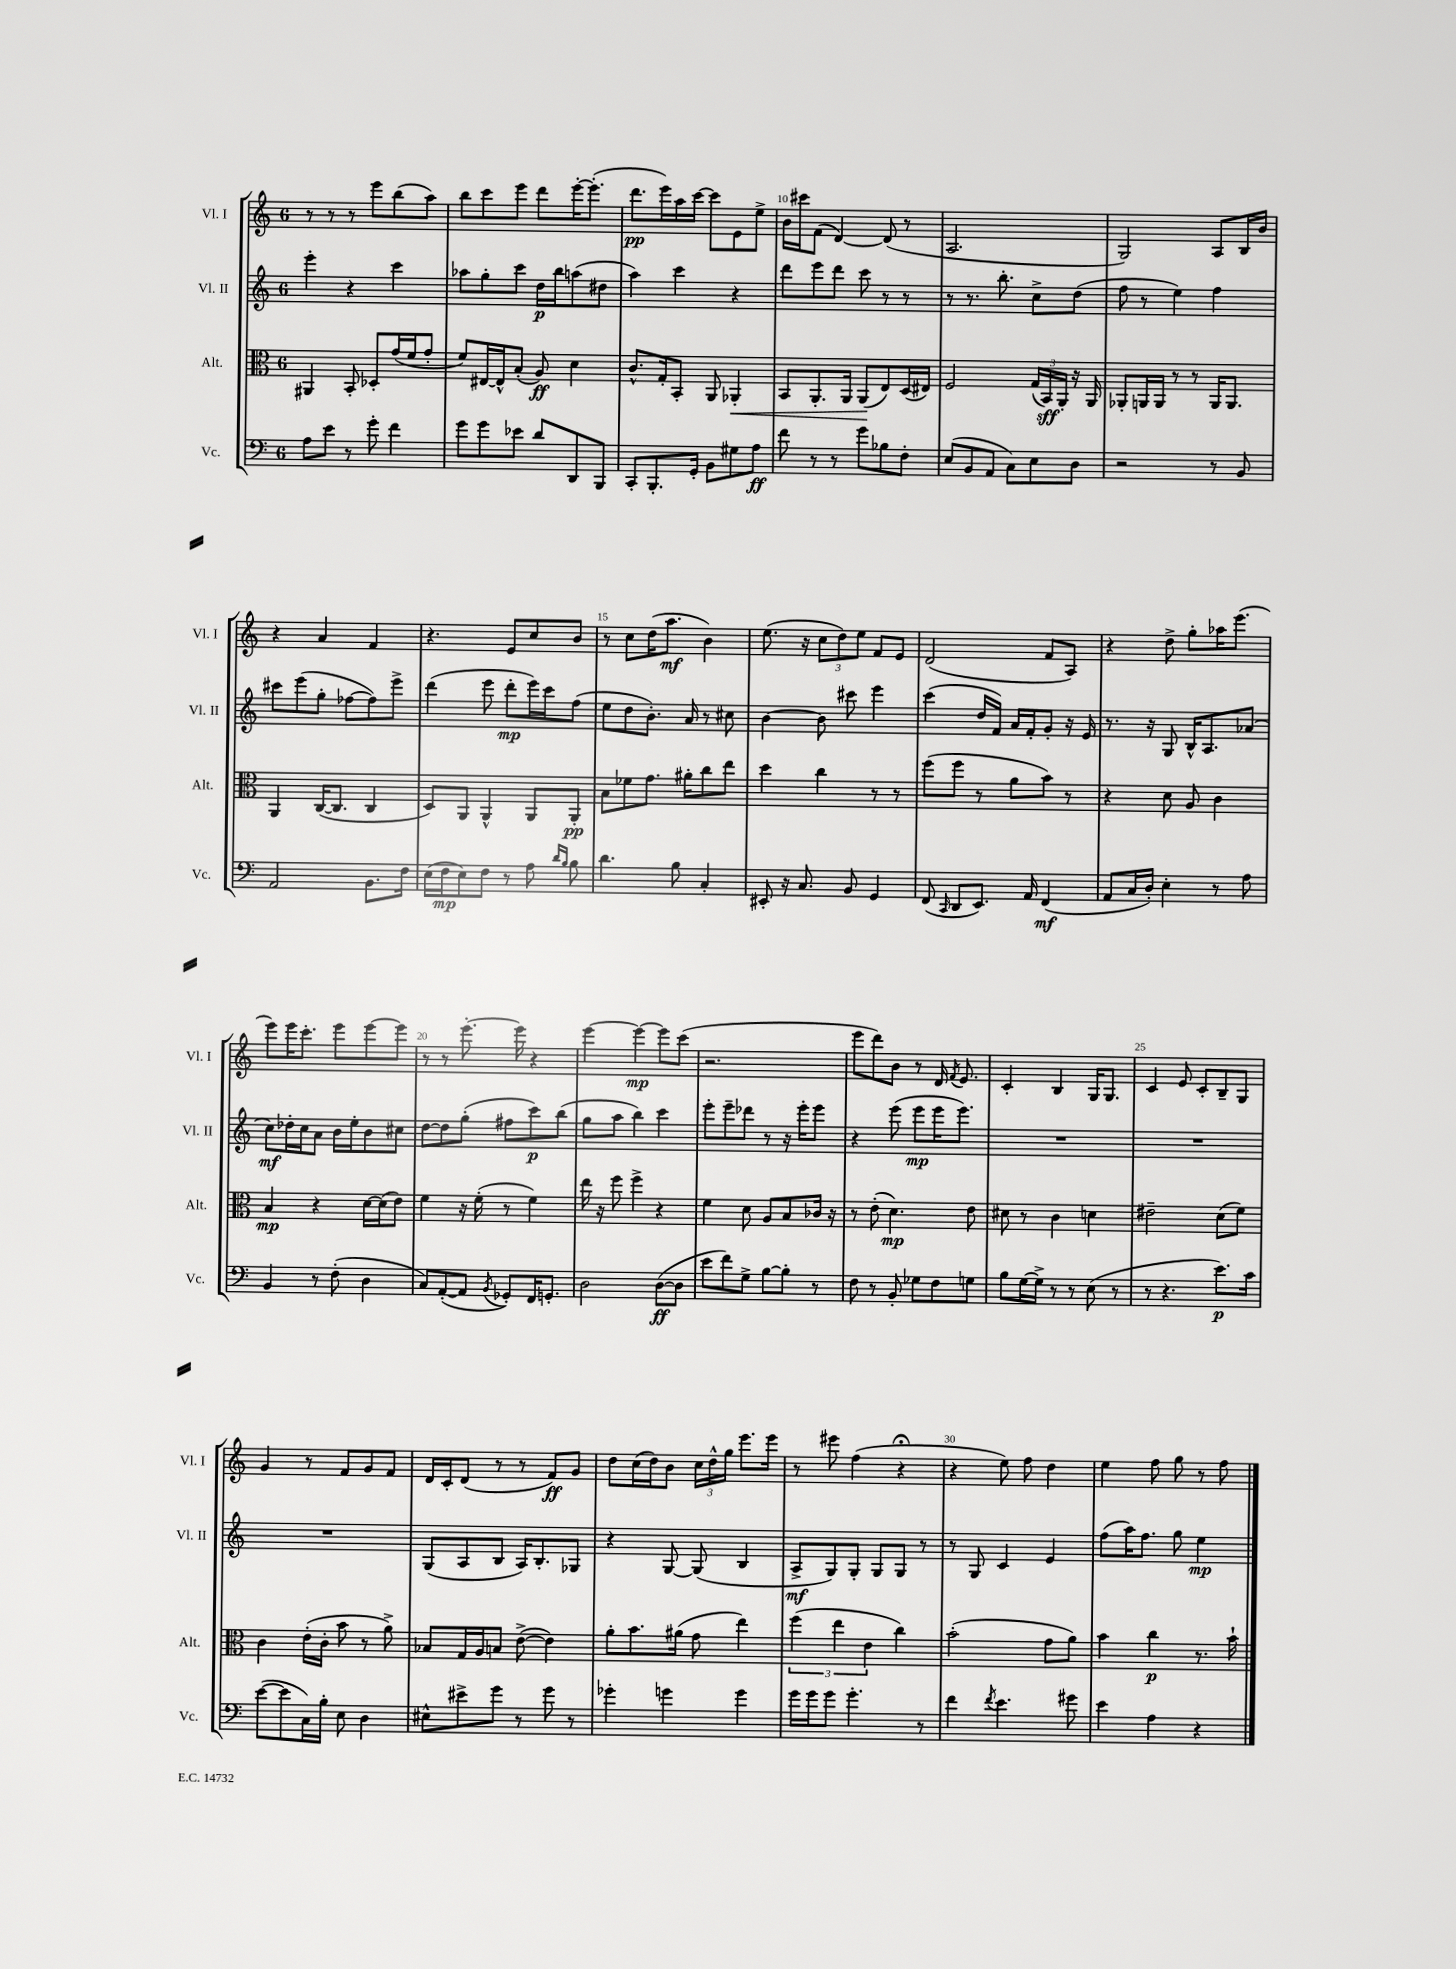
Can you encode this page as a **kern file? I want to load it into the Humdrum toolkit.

**kern	**dynam	**kern	**dynam	**kern	**dynam	**kern	**dynam
*part4	*part4	*part3	*part3	*part2	*part2	*part1	*part1
*staff4	*staff4	*staff3	*staff3	*staff2	*staff2	*staff1	*staff1
*I"Vc.	*	*I"Alt.	*	*I"Vl. II	*	*I"Vl. I	*
*I'Vc.	*	*I'Alt.	*	*I'Vl. II	*	*I'Vl. I	*
*clefF4	*	*clefC3	*	*clefG2	*	*clefG2	*
*k[]	*	*k[]	*	*k[]	*	*k[]	*
*M6/8	*	*M6/8	*	*M6/8	*	*M6/8	*
=7	=7	=7	=7	=7	=7	=7	=7
8A\L	.	4AA#X/	.	4eee'\	.	8r	.
8e\J	.	.	.	.	.	8r	.
8r	.	8BB'/	.	4r	.	8r	.
8g'\	.	8D-X'/L	.	.	.	8eee\L	.
4f\	.	(16g/L	.	4ccc\	.	(8bb\	.
.	.	16f/J	.	.	.	.	.
.	.	8g'/J	.	.	.	8aa\J)	.
=8	=8	=8	=8	=8	=8	=8	=8
8g\L	.	8f/L)	.	8aa-X\L	.	8bb\L	.
8g\	.	[16E#X/L	.	8gg'\	.	8ccc\	.
.	.	16E#^^/J]	.	.	.	.	.
8e-X\J	.	(8B'/J	.	8ccc\J	.	8eee\J	.
8d/L	.	8A/)	ff	16dd\LL	p	8ddd\L	.
.	.	.	.	16bb\J	.	.	.
8DD/	.	4d\	.	(8aan\	.	[16eee'\K	.
.	.	.	.	.	.	(8.eee'\J]	.
8BBB/J	.	.	.	8dd#X\J	.	.	.
=9	=9	=9	=9	=9	=9	=9	=9
8CC'/L	.	8.c^^/L	.	4aa\)	.	8.ddd\L	pp
8.BBB'/	.	.	.	.	.	.	.
.	.	16G'/k	.	.	.	16eee\L)	.
.	.	8BB'/J	.	4ccc\	.	16aa\	.
16GG'/Jk	.	.	.	.	.	[16ccc\JJ	.
8BB\L	.	8AA/	.	.	.	8ccc\L]	.
!	!	!	!LO:HP:b	!	!	!	!
8G#X\	.	4AA-X'/	<	4r	.	8e\	.
8A\J	ff	.	.	.	.	8ee^\J	.
=10	=10	=10	=10	=10	=10	=10	=10
8f\	.	8BB/L	.	8ddd\L	.	16b\LL	.
.	.	.	.	.	.	16ccc#X\J	.
8r	.	8.AA'/	.	8eee\	.	(8f\J	.
8r	.	.	.	8ddd\J	.	[4d/)	.
.	.	16AA/Jk	.	.	.	.	.
8g\L	.	(8AA/L	.	8ccc\	.	.	.
8B-X\	.	8E/)	[	8r	.	(8d/]	.
8F'\J	.	(16D/L	.	8r	.	8r	.
.	.	16E#X/JJ)	.	.	.	.	.
=11	=11	=11	=11	=11	=11	=11	=11
(8E/L	.	2F/	.	8r	.	2.A/	.
8BB/	.	.	.	8.r	.	.	.
8AA/J	.	.	.	.	.	.	.
.	.	.	.	8.bb'\	.	.	.
8C\L)	.	.	.	.	.	.	.
8E\	.	(24G/LL	.	8cc^\L	.	.	.
.	.	24BB/)	sff	.	.	.	.
.	.	24AA'/JJ	.	.	.	.	.
8D\J	.	16r	.	(8dd\J	.	.	.
.	.	16AA/	.	.	.	.	.
=12	=12	=12	=12	=12	=12	=12	=12
2r	.	8AA-X'/L	.	8ff\	.	2G/)	.
.	.	16AAn/L	.	8r	.	.	.
.	.	16AA/JJ	.	.	.	.	.
.	.	8r	.	4ee\)	.	.	.
.	.	8r	.	.	.	.	.
8r	.	16AA/KL	.	4ff\	.	8A/L	.
.	.	8.AA/J	.	.	.	.	.
8BB/	.	.	.	.	.	16B/L	.
.	.	.	.	.	.	16b/JJ	.
!!LO:LB:g=z
=13	=13	=13	=13	=13	=13	=13	=13
2AA/	.	4AA/	.	8ccc#X\L	.	4r	.
.	.	.	.	(8eee\	.	.	.
.	.	([16C/KL	.	8gg'\J	.	4a/	.
.	.	8.C/J]	.	.	.	.	.
.	.	.	.	[8ff-X\L	.	.	.
8.BB\L	.	4C/	.	8ff-\])	.	4f/	.
.	.	.	.	8eee^\J	.	.	.
16F\Jk	.	.	.	.	.	.	.
=14	=14	=14	=14	=14	=14	=14	=14
(16E\LL	.	8D/L)	.	(4ddd\	.	4.r	.
16F\J	mp	.	.	.	.	.	.
8E\)	.	8AA/J	.	.	.	.	.
8F\J	.	4AA^^/	.	8eee\	.	.	.
8r	.	.	.	8ddd'\L	mp	8e/L	.
8A\	.	8AA/L	.	16eee\L)	.	8cc/	.
.	.	.	.	16ccc\J	.	.	.
16qqd/LL	.	.	.	.	.	.	.
16qqB/JJ	.	.	.	.	.	.	.
8B\	.	8AA'/J	pp	(8ff\J	.	8b/J	.
=15	=15	=15	=15	=15	=15	=15	=15
4.d\	.	8B\L	.	8ee\L	.	8r	.
.	.	8f-X\	.	8dd\	.	8cc\L	.
.	.	8.g\J	.	8.b'\J)	.	(16dd\K	.
.	.	.	.	.	.	8.aa\J	mf
8B\	.	.	.	.	.	.	.
.	.	16a#X'\KL	.	16a/	.	.	.
4C'/	.	8cc\	.	8r	.	4b\)	.
.	.	8ee\J	.	8cc#X\	.	.	.
=16	=16	=16	=16	=16	=16	=16	=16
8EE#X'/	.	4dd\	.	[4b\	.	(8.ee\	.
16r	.	.	.	.	.	.	.
8.C/	.	.	.	.	.	16r	.
.	.	4cc\	.	8b\]	.	12cc\L	.
.	.	.	.	.	.	12dd\)	.
8BB/	.	.	.	8ccc#X\	.	.	.
.	.	.	.	.	.	12ee\J	.
4GG/	.	8r	.	4eee\	.	8f/L	.
.	.	8r	.	.	.	8e/J	.
=17	=17	=17	=17	=17	=17	=17	=17
(8FF/	.	(8ff\L	.	(4ccc\	.	(2d/	.
16qqCC/	.	.	.	.	.	.	.
8DD/L	.	8ff\J	.	.	.	.	.
8.EE/J)	.	8r	.	16dd/LL	.	.	.
.	.	.	.	16f/JJ)	.	.	.
.	.	8a\L	.	16a/LL	.	.	.
16AA/	.	.	.	16f'/J	.	.	.
(4FF/	mf	8b\J)	.	8g'/J	.	8f/L	.
.	.	8r	.	16r	.	8A/J)	.
.	.	.	.	16e/	.	.	.
=18	=18	=18	=18	=18	=18	=18	=18
8AA/L	.	4r	.	8.r	.	4r	.
16C/L	.	.	.	.	.	.	.
16D'/JJ)	.	.	.	16r	.	.	.
4E'\	.	8d\	.	8G/	.	8dd^\	.
.	.	8A/	.	16B^^/KL	.	8gg'\L	.
.	.	.	.	8.A/	.	.	.
8r	.	4c\	.	.	.	16aa-X\K	.
.	.	.	.	.	.	(8.eee\J	.
8A\	.	.	.	(8a-X/J	.	.	.
!!LO:LB:g=z
=19	=19	=19	=19	=19	=19	=19	=19
4BB/	.	4B/	mp	8cc\L)	mf	8eee\L)	.
.	.	.	.	16dd-X'\L	.	16eee\K	.
.	.	.	.	16cc\J	.	8.ccc'\J	.
8r	.	4r	.	8a\J	.	.	.
(8F'\	.	.	.	16b\LL	.	8eee\L	.
.	.	.	.	16ee'\J	.	.	.
4D\	.	[16d\LL	.	8b\	.	[8eee\	.
.	.	(16d\J]	.	.	.	.	.
.	.	8e\J)	.	8cc#X\J	.	8eee\J]	.
=20	=20	=20	=20	=20	=20	=20	=20
8C/L)	.	4f\	.	[8dd\L	.	8r	.
([8AA'/	.	.	.	8dd\]	.	8r	.
8AA/J]	.	16r	.	(8gg'\J	.	[8.eee'\	.
.	.	(16f'\	.	.	.	.	.
8qBB/	.	.	.	.	.	.	.
8GG-X'/L)	.	8r	.	8ff#X\L	.	.	.
.	.	.	.	.	.	16eee\]	.
16FF/K	.	4f\)	.	8ccc\)	p	4r	.
8.GGn'/J	.	.	.	.	.	.	.
.	.	.	.	(8bb\J	.	.	.
=21	=21	=21	=21	=21	=21	=21	=21
2D\	.	16ee\	.	8gg\L	.	[4eee\	.
.	.	16r	.	.	.	.	.
.	.	8ff\	.	8aa\J	.	.	.
.	.	4ff^\	.	4bb\)	.	4eee\_	mp
([8D\L	ff	4r	.	4ccc\	.	8eee\L]	.
8D\J]	.	.	.	.	.	(8ccc\J	.
=22	=22	=22	=22	=22	=22	=22	=22
8e\L	.	4f\	.	8eee'\L	.	2.r	.
8f\)	.	.	.	8eee~\	.	.	.
8G^\J	.	8d\	.	8ddd-X\J	.	.	.
[8B\L	.	8A/L	.	8r	.	.	.
8B'\J]	.	8B/	.	16r	.	.	.
.	.	.	.	16eee'\KL	.	.	.
8r	.	16c-X/Jk	.	8eee\J	.	.	.
.	.	16r	.	.	.	.	.
=23	=23	=23	=23	=23	=23	=23	=23
8F\	.	8r	.	4r	.	8eee\L	.
8r	.	(8e'\	.	.	.	8ddd\)	.
8BB'/	.	4.d\)	mp	(8eee\	.	8b\J	.
8G-X\L	.	.	.	8eee\L	mp	8r	.
8F\	.	.	.	16eee\K	.	16d/	.
.	.	.	.	.	.	8qf/	.
.	.	.	.	8.eee\J)	.	8.e/	.
8Gn\J	.	8e\	.	.	.	.	.
=24	=24	=24	=24	=24	=24	=24	=24
8B\L	.	8d#X\	.	2.r	.	4c'/	.
[16G\L	.	8r	.	.	.	.	.
16G^\JJ]	.	.	.	.	.	.	.
8r	.	4c\	.	.	.	4B/	.
8r	.	.	.	.	.	.	.
(8E\	.	4dn\	.	.	.	16G/KL	.
.	.	.	.	.	.	8.G/J	.
8r	.	.	.	.	.	.	.
=25	=25	=25	=25	=25	=25	=25	=25
8r	.	2e#X~\	.	2.r	.	4c/	.
4.r	.	.	.	.	.	.	.
.	.	.	.	.	.	8e/	.
.	.	.	.	.	.	8c'/L	.
8.e\L)	p	(8d\L	.	.	.	8B~/	.
.	.	8f\J)	.	.	.	8G/J	.
16c\Jk	.	.	.	.	.	.	.
!!LO:LB:g=z
=26	=26	=26	=26	=26	=26	=26	=26
([8e\L	.	4c\	.	2.r	.	4g/	.
8e\]	.	.	.	.	.	.	.
16C\L)	.	(16e'\LL	.	.	.	8r	.
16B'\JJ	.	16c'\JJ	.	.	.	.	.
8E\	.	8b\	.	.	.	8f/L	.
4D\	.	8r	.	.	.	8g/	.
.	.	8a^\)	.	.	.	8f/J	.
=27	=27	=27	=27	=27	=27	=27	=27
8E#X^^\L	.	8B-X/L	.	(8G/L	.	16d/LL	.
.	.	.	.	.	.	16c'/J	.
8e#X^\	.	16G/L	.	8A/	.	(8d/J	.
.	.	16A/J	.	.	.	.	.
8g\J	.	8Bn/J	.	8B/J	.	8r	.
8r	.	([8e^\	.	16A/KL)	.	8r	.
.	.	.	.	8.B'/	.	.	.
8g\	.	4e\])	.	.	.	8f/L)	ff
8r	.	.	.	8G-X/J	.	8g/J	.
=28	=28	=28	=28	=28	=28	=28	=28
4g-X'\	.	8a'\L	.	4r	.	8dd\L	.
.	.	8.b\	.	.	.	(16cc\L	.
.	.	.	.	.	.	16dd\J)	.
4gn\	.	.	.	[8G/	.	8b\J	.
.	.	(16a#X\Jk	.	.	.	.	.
.	.	8g\	.	(8G/]	.	24cc\LL	.
.	.	.	.	.	.	24dd^^\	.
.	.	.	.	.	.	24gg\JJ	.
4g\	.	4ee\)	.	4B/	.	8.eee\L	.
.	.	.	.	.	.	16eee\Jk	.
=29	=29	=29	=29	=29	=29	=29	=29
16g\LL	.	(6ff\	.	8A^/L	mf	8r	.
16g\J	.	.	.	.	.	.	.
8g\J	.	.	.	8G/)	.	8eee#X\	.
.	.	6ee\	.	.	.	.	.
4.g'\	.	.	.	8G'/J	.	(4ff\	.
.	.	6e\	.	.	.	.	.
.	.	.	.	8G/L	.	.	.
.	.	4cc\)	.	8G/J	.	4r;<	.
8r	.	.	.	8r	.	.	.
=30	=30	=30	=30	=30	=30	=30	=30
4f\	.	(2b'\	.	8r	.	4r	.
.	.	.	.	8G/	.	.	.
8qf/	.	.	.	.	.	.	.
4.e\	.	.	.	4c/	.	8ee\)	.
.	.	.	.	.	.	8ff\	.
.	.	8g\L	.	4e/	.	4dd\	.
8g#X\	.	8a\J)	.	.	.	.	.
=31	=31	=31	=31	=31	=31	=31	=31
4e\	.	4b\	.	(8ff\L	.	4ee\	.
.	.	.	.	16aa\K)	.	.	.
.	.	.	.	8.ff\J	.	.	.
4A\	.	4cc\	p	.	.	8ff\	.
.	.	.	.	8gg\	.	8gg\	.
4r	.	8.r	.	4ee\	mp	8r	.
.	.	.	.	.	.	8ff\	.
.	.	16b`\	.	.	.	.	.
==	==	==	==	==	==	==	==
*-	*-	*-	*-	*-	*-	*-	*-
